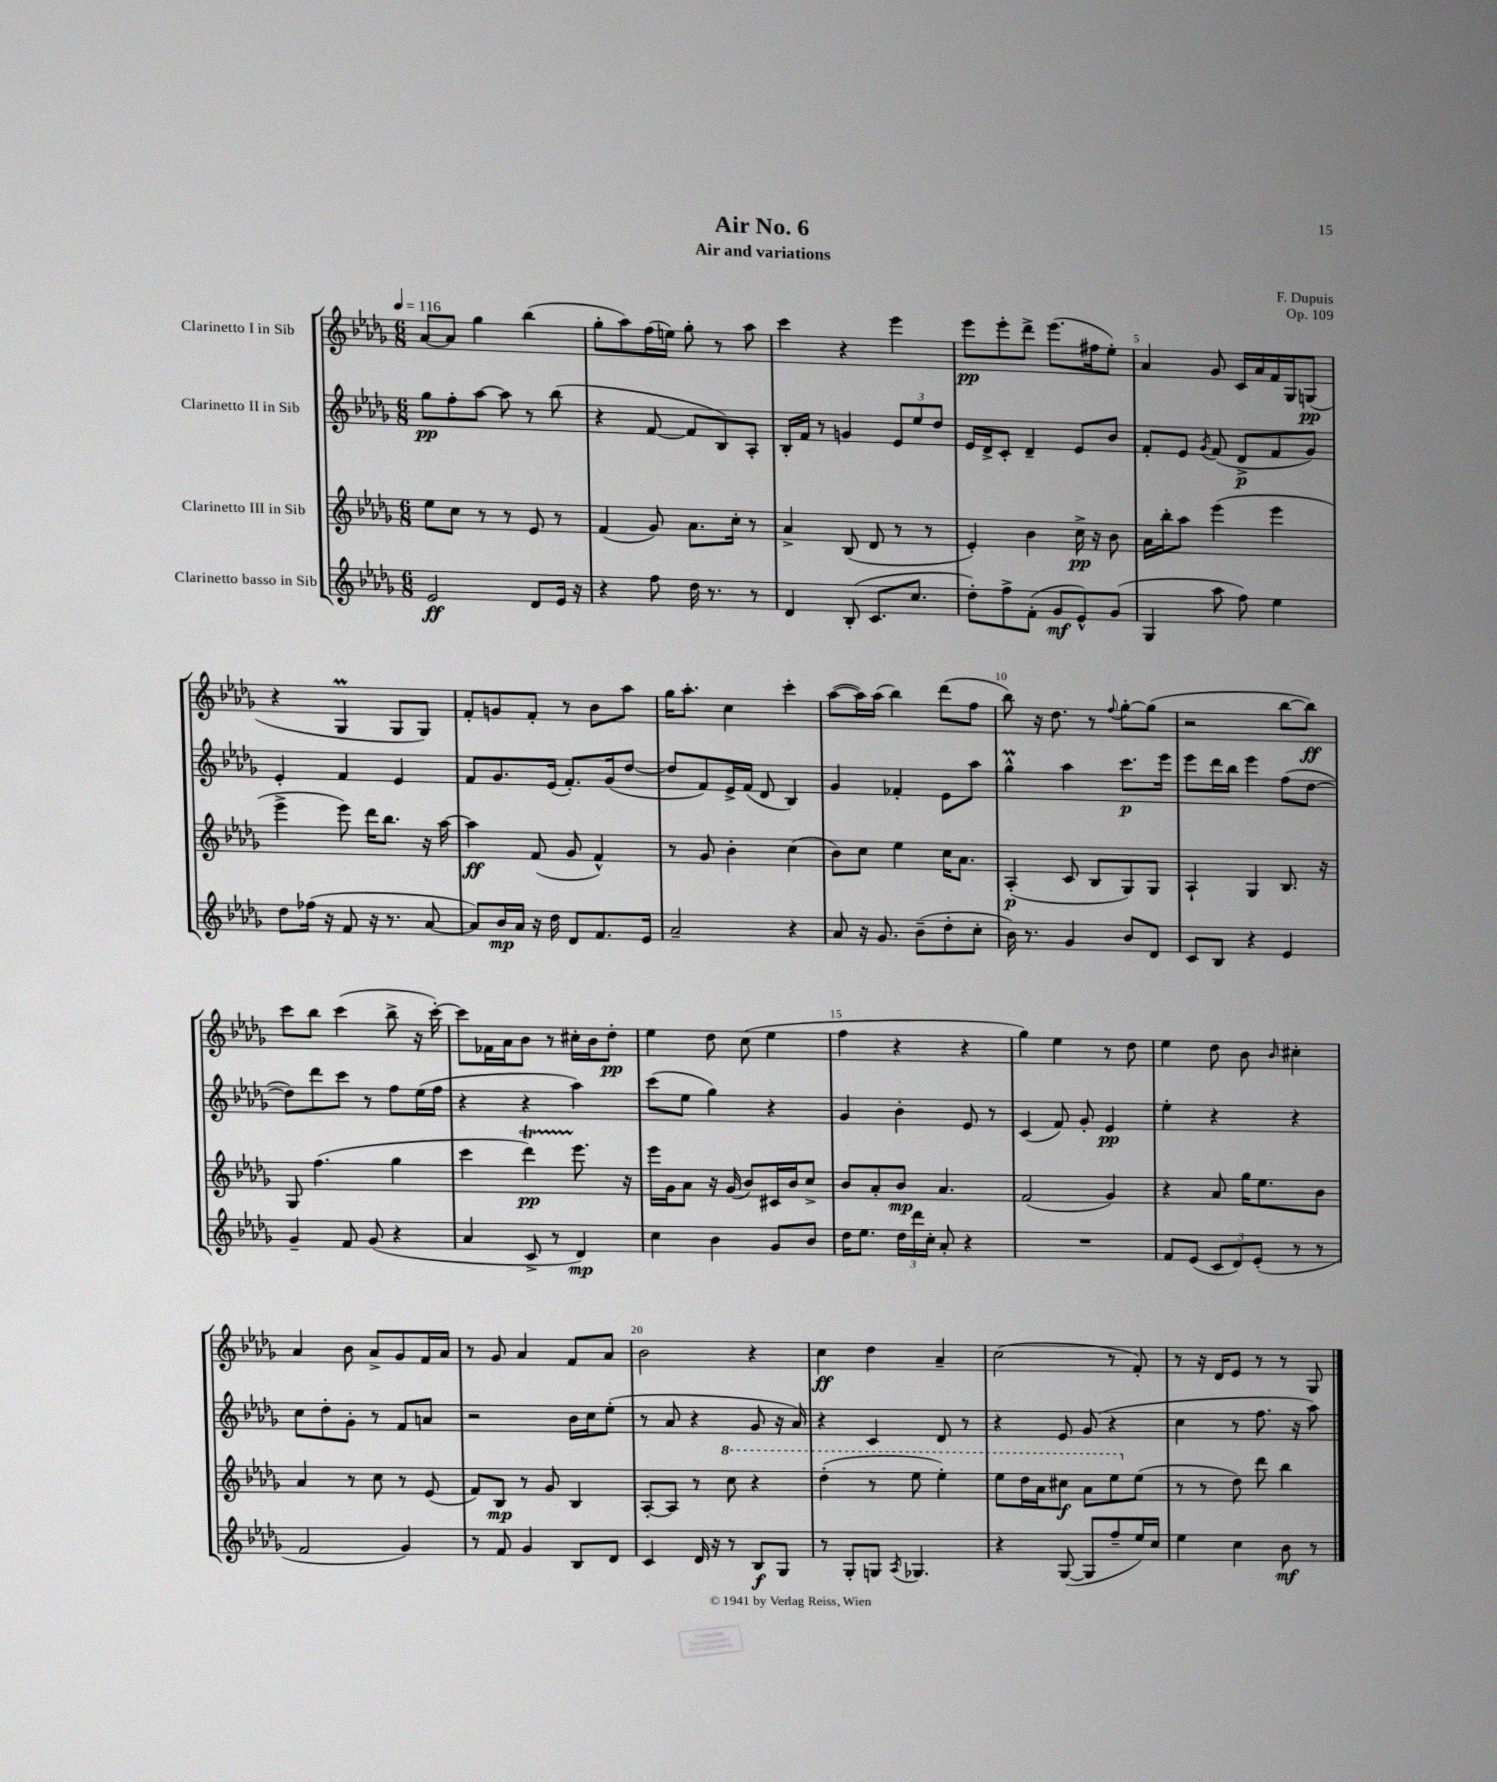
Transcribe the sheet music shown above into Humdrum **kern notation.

**kern	**dynam	**kern	**dynam	**kern	**dynam	**kern	**dynam
*part4	*part4	*part3	*part3	*part2	*part2	*part1	*part1
*staff4	*staff4	*staff3	*staff3	*staff2	*staff2	*staff1	*staff1
*I"Clarinetto basso in Sib	*	*I"Clarinetto III in Sib	*	*I"Clarinetto II in Sib	*	*I"Clarinetto I in Sib	*
*clefG2	*	*clefG2	*	*clefG2	*	*clefG2	*
*k[b-e-a-d-g-]	*	*k[b-e-a-d-g-]	*	*k[b-e-a-d-g-]	*	*k[b-e-a-d-g-]	*
*M6/8	*	*M6/8	*	*M6/8	*	*M6/8	*
*MM116	*	*MM116	*	*MM116	*	*MM116	*
=1	=1	=1	=1	=1	=1	=1	=1
2e-/	ff	8ee-\L	.	8gg-\L	pp	[8a-/L	.
.	.	8cc\J	.	8ff'\	.	8a-/J]	.
.	.	8r	.	[8aa-\J	.	4gg-\	.
.	.	8r	.	8aa-\]	.	.	.
8d-/L	.	8e-/	.	8r	.	(4bb-\	.
16e-/Jk	.	8r	.	(8bb-\	.	.	.
16r	.	.	.	.	.	.	.
=2	=2	=2	=2	=2	=2	=2	=2
4r	.	(4f/	.	4r	.	8gg-'\L	.
.	.	.	.	.	.	8aa-\)	.
8ff\	.	8g-/)	.	[8f/	.	(16ff\L	.
.	.	.	.	.	.	16een\JJ)	.
16dd-\	.	8.a-\L	.	8f/L]	.	8gg-'\	.
8.r	.	.	.	.	.	.	.
.	.	.	.	8B-/)	.	8r	.
.	.	16cc'\Jk	.	.	.	.	.
8r	.	8r	.	8A-'/J	.	8aa-\	.
=3	=3	=3	=3	=3	=3	=3	=3
4d-/	.	4a-^/	.	16B-'/LL	.	4ccc\	.
.	.	.	.	16f/JJ	.	.	.
.	.	.	.	8r	.	.	.
(8B-'/	.	(8B-/	.	4gn/	.	4r	.
8.c/L	.	8d-/	.	.	.	.	.
.	.	8r	.	12e-/L	.	4eee-\	.
8.cc/J	.	.	.	.	.	.	.
.	.	.	.	12ee-/	.	.	.
.	.	8r	.	.	.	.	.
.	.	.	.	12dd-/J	.	.	.
=4	=4	=4	=4	=4	=4	=4	=4
8dd-'\L)	.	4e-'/)	.	16e-/LL	.	8eee-\L	pp
.	.	.	.	16d-^/J	.	.	.
8ff^\	.	.	.	8c'/J	.	8eee-'\	.
(8f'\J	.	4b-\	.	4d-~/	.	8ddd-^\J	.
8g-/L	mf	.	.	.	.	(8.eee-\L	.
8e-^^/)	.	16cc^\	pp	8e-/L	.	.	.
.	.	16r	.	.	.	16ff#X\k	.
(8g-/J	.	8b-\	.	8b-/J	.	8ee-'\J)	.
=5	=5	=5	=5	=5	=5	=5	=5
4G-/	.	16a-\LL	.	8f'/L	.	4a-/	.
.	.	16bb-'\J	.	.	.	.	.
.	.	8aa-\J	.	8e-/J	.	.	.
.	.	.	.	8qg-/	.	.	.
8aa-\	.	(4eee-\	.	(8f/	.	8g-/	.
8ff\)	.	.	.	8d-^/L	p	16c/LL	.
.	.	.	.	.	.	16a-/	.
4ee-\	.	4eee-\	.	8f/	.	16f/	.
.	.	.	.	.	.	16G-/J	.
.	.	.	.	8g-/J)	.	(8Gn/J	pp
!!LO:LB:g=z
=6	=6	=6	=6	=6	=6	=6	=6
8dd-\L	.	4eee-^\	.	4e-'/	.	4r	.
(16ff-X\Jk	.	.	.	.	.	.	.
16r	.	.	.	.	.	.	.
8f/	.	8eee-\)	.	4f/	.	4G-M/	.
16r	.	16ddd-\KL	.	.	.	.	.
8.r	.	8.bb-\J	.	.	.	.	.
.	.	.	.	4e-/	.	8G-/L	.
[8a-/	.	16r	.	.	.	8G-/J)	.
.	.	[16aa-\	.	.	.	.	.
=7	=7	=7	=7	=7	=7	=7	=7
8a-/L])	.	4aa-\]	ff	8f/L	.	8f'/L	.
16b-/L	mp	.	.	8.g-/	.	8gn/	.
16a-/JJ	.	.	.	.	.	.	.
16r	.	(8f/	.	.	.	8f'/J	.
16dd-\	.	.	.	(16e-/Jk	.	.	.
8d-/L	.	8g-/	.	8.f'/L)	.	8r	.
8.f/	.	4f^^/)	.	.	.	8b-\L	.
.	.	.	.	(16g-/k	.	.	.
.	.	.	.	[8dd-/J	.	8aa-\J	.
16e-/Jk	.	.	.	.	.	.	.
=8	=8	=8	=8	=8	=8	=8	=8
2a-~/	.	8r	.	8dd-/L]	.	16gg-\KL	.
.	.	.	.	.	.	8.aa-'\J	.
.	.	8g-/	.	8f/)	.	.	.
.	.	4b-'\	.	16e-^/L	.	4cc\	.
.	.	.	.	(16f/JJ	.	.	.
.	.	.	.	8d-/	.	.	.
4r	.	(4cc\	.	4B-/)	.	4ccc'\	.
=9	=9	=9	=9	=9	=9	=9	=9
8a-/	.	8b-\L)	.	4g-/	.	([8aa-\L	.
16r	.	8cc\J	.	.	.	16aa-\L])	.
8.g-/	.	.	.	.	.	(16aa-\JJ	.
.	.	4ee-\	.	4f-X'/	.	4bb-\)	.
(8b-~\L	.	.	.	.	.	.	.
8dd-'\	.	16cc\KL	.	8e-\L	.	(8ddd-\L	.
.	.	8.a-\J	.	.	.	.	.
8cc'\J	.	.	.	8aa-\J	.	8ff\J	.
=10	=10	=10	=10	=10	=10	=10	=10
16b-\)	.	(4A-'/	p	4gg-M^^\	.	8bb-\)	.
8.r	.	.	.	.	.	.	.
.	.	.	.	.	.	16r	.
.	.	.	.	.	.	8.dd-\	.
4g-/	.	8c/	.	4aa-\	.	.	.
.	.	8B-/L	.	.	.	8r	.
.	.	.	.	.	.	8qqff/	.
8b-/L	.	8G-/)	.	8.ccc\L	p	[8gg-'\L	.
8d-/J	.	8G-/J	.	.	.	(8gg-\J]	.
.	.	.	.	16eee-\Jk	.	.	.
=11	=11	=11	=11	=11	=11	=11	=11
8c/L	.	4A-`/	.	8eee-\L	.	2r	.
8B-/J	.	.	.	16ddd-\L	.	.	.
.	.	.	.	16bb-\JJ	.	.	.
4r	.	4G-/	.	4eee-\	.	.	.
4e-/	.	8.B-/	.	(8ff\L	.	[8bb-\L	.
.	.	.	.	[8dd-\J	.	8bb-\J])	ff
.	.	16r	.	.	.	.	.
!!LO:LB:g=z
=12	=12	=12	=12	=12	=12	=12	=12
4g-~/	.	8G-/	.	8dd-\L])	.	8ccc\L	.
.	.	(4.ff\	.	8ddd-\	.	8bb-\J	.
8f/	.	.	.	8ccc\J	.	(4ccc\	.
(8g-/	.	.	.	8r	.	.	.
4r	.	4gg-\	.	8ff\L	.	8bb-^\	.
.	.	.	.	(16ee-\L	.	16r	.
.	.	.	.	16ff\JJ	.	[16ccc'\)	.
=13	=13	=13	=13	=13	=13	=13	=13
4a-/	.	4ccc\	.	4r	.	8ccc\L]	.
.	.	.	.	.	.	16f-X\L	.
.	.	.	.	.	.	16a-\J	.
8c^/	.	4ddd-T\)	pp	4r	.	8b-\J	.
8r	.	.	.	.	.	8r	.
4d-/)	mp	8.eee-\	.	4aa-\)	.	16cc#X'\LL	.
.	.	.	.	.	.	16b-\J	.
.	.	.	.	.	.	8dd-'\J	pp
.	.	16r	.	.	.	.	.
=14	=14	=14	=14	=14	=14	=14	=14
4cc\	.	16eee-\LL	.	(8ccc\L	.	4ee-\	.
.	.	16g-\J	.	.	.	.	.
.	.	8a-\J	.	8ee-\J	.	.	.
4b-\	.	16r	.	4gg-\)	.	8dd-\	.
.	.	(16g-/	.	.	.	.	.
.	.	8b-/L)	.	.	.	(8cc\	.
8g-/L	.	16c#X/L	.	4r	.	4ee-\	.
.	.	16b-/J	.	.	.	.	.
8b-/J	.	8cc^/J	.	.	.	.	.
=15	=15	=15	=15	=15	=15	=15	=15
16dd-\KL	.	8b-/L	.	4g-/	.	4ff\	.
8.ee-\J	.	.	.	.	.	.	.
.	.	8a-'/	.	.	.	.	.
24dd-\LL	.	8b-/J	mp	4b-'\	.	4r	.
24ddd-\	.	.	.	.	.	.	.
24cc'\JJ	.	.	.	.	.	.	.
8a-'/	.	4.a-/	.	.	.	.	.
4r	.	.	.	8e-/	.	4r	.
.	.	.	.	8r	.	.	.
=16	=16	=16	=16	=16	=16	=16	=16
2.r	.	(2f/	.	(4c/	.	4gg-\)	.
.	.	.	.	8f/)	.	4ee-\	.
.	.	.	.	8g-'/	.	.	.
.	.	4g-/)	.	4e-/	pp	8r	.
.	.	.	.	.	.	8dd-\	.
=17	=17	=17	=17	=17	=17	=17	=17
8f/L	.	4r	.	4ee-'\	.	4ee-\	.
(8e-/J	.	.	.	.	.	.	.
12c/L	.	8a-/	.	4r	.	8dd-\	.
12d-/)	.	.	.	.	.	.	.
.	.	16gg-\KL	.	.	.	8b-\	.
(12e-'/J	.	.	.	.	.	.	.
.	.	8.ee-\	.	.	.	.	.
.	.	.	.	.	.	16qqb-/	.
8r	.	.	.	4r	.	4cc#X'\	.
8r	.	8b-\J	.	.	.	.	.
!!LO:LB:g=z
=18	=18	=18	=18	=18	=18	=18	=18
2f/	.	4a-/	.	8cc\L	.	4a-/	.
.	.	.	.	8dd-'\	.	.	.
.	.	8r	.	8g-'\J	.	8b-\	.
.	.	8cc\	.	8r	.	8a-^/L	.
4g-/)	.	8r	.	8f/L	.	8g-/	.
.	.	(8e-/	.	8an/J	.	16f/L	.
.	.	.	.	.	.	16a-/JJ	.
=19	=19	=19	=19	=19	=19	=19	=19
8r	.	8f/L)	.	2r	.	8r	.
8f/	.	8B-/J	mp	.	.	8g-/	.
4g-/	.	8r	.	.	.	4a-/	.
.	.	8g-/	.	.	.	.	.
8B-/L	.	4B-/	.	16b-\LL	.	8f/L	.
.	.	.	.	16cc\J	.	.	.
8d-/J	.	.	.	(8ee-'\J	.	8a-/J	.
=20	=20	=20	=20	=20	=20	=20	=20
4c/	.	[8A-'/L	.	8r	.	2b-\	.
.	.	8A-/J]	.	8a-/	.	.	.
16d-/	.	8r	.	4r	.	.	.
16r	.	.	.	.	.	.	.
*	*	*8va	*	*	*	*	*
8r	.	8ccc\	.	.	.	.	.
8B-/L	f	4r	.	8g-/	.	4r	.
8G-/J	.	.	.	16r	.	.	.
.	.	.	.	16a-/)	.	.	.
=21	=21	=21	=21	=21	=21	=21	=21
8r	.	(4ddd-'\	.	4r	.	4cc\	ff
8G-'/L	.	.	.	.	.	.	.
8Gn/J	.	8r	.	4c/	.	4dd-\	.
8qA-/	.	.	.	.	.	.	.
4.G-X/	.	8eee-\	.	.	.	.	.
.	.	4eee-'\)	.	8d-/	.	4a-~/	.
.	.	.	.	8r	.	.	.
=22	=22	=22	=22	=22	=22	=22	=22
4r	.	8eee-\L	.	4r	.	(2cc\	.
.	.	16ddd-\L	.	.	.	.	.
.	.	16aa-\J	.	.	.	.	.
([8G-/	.	8ccc#X\J	f	8e-/	.	.	.
8G-/L]	.	8aa-\L	.	(8g-/	.	.	.
8ff~/	.	8eee-\	.	4r	.	8r	.
*	*	*X8va	*	*	*	*	*
16ee-/L)	.	(8ee-\J	.	.	.	8f'/)	.
16cc/JJ	.	.	.	.	.	.	.
=23	=23	=23	=23	=23	=23	=23	=23
4ee-\	.	8r	.	4cc\	.	8r	.
.	.	8r	.	.	.	16r	.
.	.	.	.	.	.	16d-/KL	.
4cc\	.	8dd-\)	.	8r	.	8e-/J	.
.	.	8ddd-\	.	8.ff\	.	8r	.
8b-\	mf	4bb-\	.	.	.	8r	.
.	.	.	.	16r	.	.	.
8r	.	.	.	8aa-\)	.	8G-/	.
==	==	==	==	==	==	==	==
*-	*-	*-	*-	*-	*-	*-	*-
